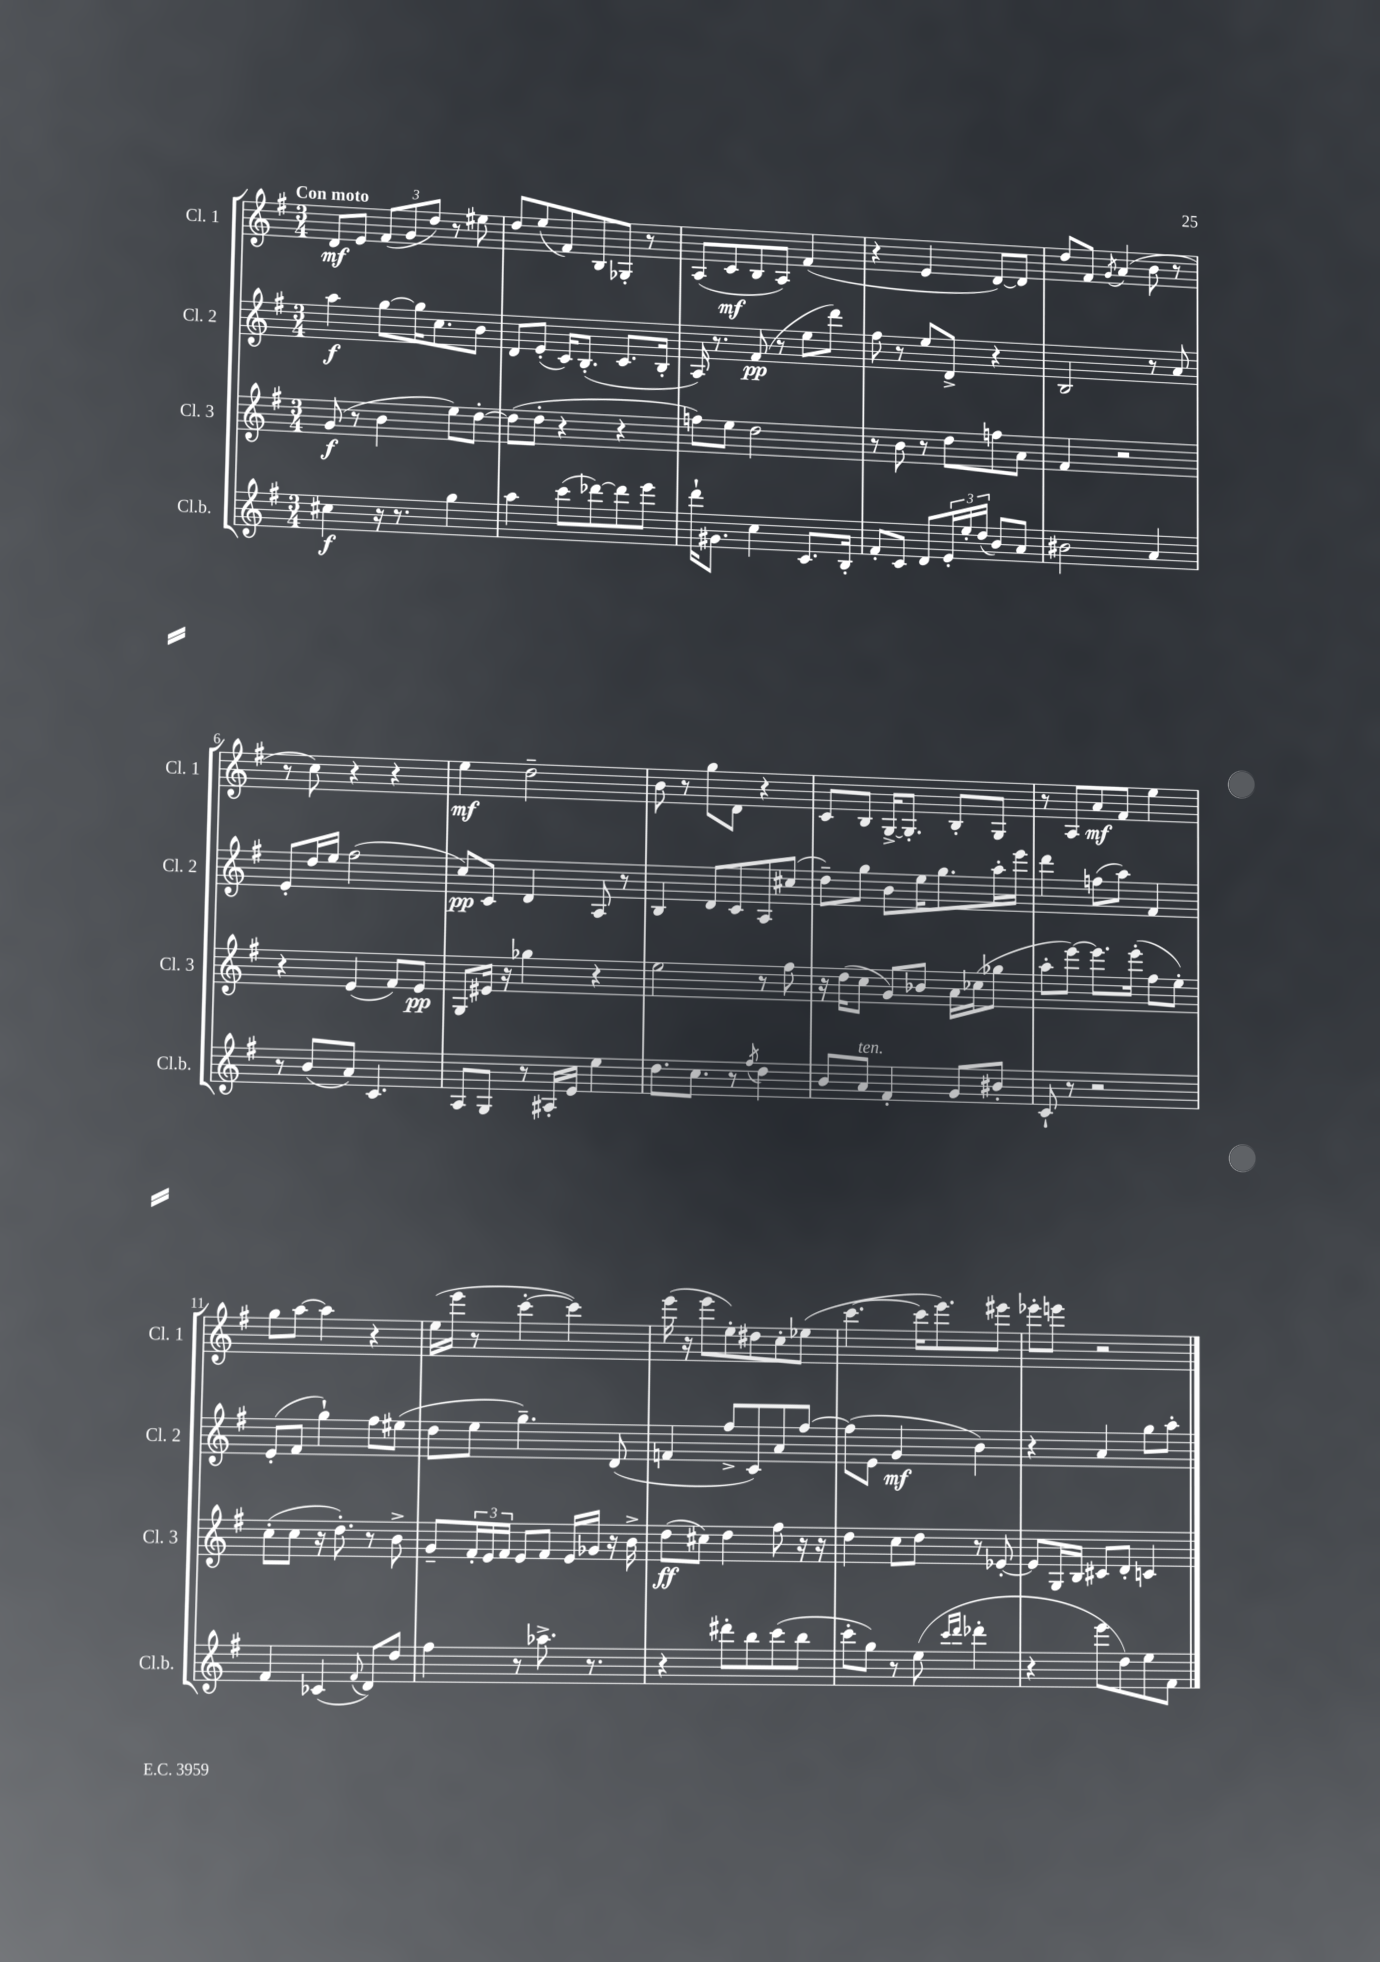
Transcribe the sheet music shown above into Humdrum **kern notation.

**kern	**kern	**kern	**kern
*staff4	*staff3	*staff2	*staff1
*clefG2	*clefG2	*clefG2	*clefG2
*k[f#]	*k[f#]	*k[f#]	*k[f#]
*M3/4	*M3/4	*M3/4	*M3/4
4cc#	(8g	4aa	8d
.	8r	.	8e
16r	4b	[8gg	(12f#
8.r	.	.	.
.	.	.	12g
.	.	16gg]	.
.	.	.	12dd)
.	.	8.cc	.
4gg	8ee)	.	8r
.	[8dd'	8b	8ee#
=	=	=	=
4aa	(8dd]	8d	8dd
.	8dd'	(8e'	(8ee
(8ccc	4r	16c)	8f#)
.	.	(8.B'	.
[8ddd-)	.	.	8B
8ddd-]	4r	8.c	8G-'
8eee	.	.	8r
.	.	16B'	.
=	=	=	=
16ddd`	8ff)	16A)	(8A
8.g#	.	8.r	.
.	8ee	.	8c
4cc	2dd	(8f#	8B
.	.	8r	8A)
8.c	.	8ee	(4f#
.	.	8ddd)	.
16B'	.	.	.
=	=	=	=
8f#'	8r	8ff#	4r
8c	8b	8r	.
8d	8r	8ee	4e
24e'	8dd	8d^	.
24ee'	.	.	.
(24dd	.	.	.
8b)	8ff	4r	[8d)
8a	8a	.	8d]
=	=	=	=
2b#	4f#	2B	8dd
.	.	.	8f#
.	.	.	8qg
.	2r	.	(4a
4a	.	8r	8b
.	.	8a	8r
=	=	=	=
8r	4r	8e'	8r
(8b	.	16dd	8cc)
.	.	16ee	.
8a)	(4e	(2ff#	4r
4.c	.	.	.
.	8f#)	.	4r
.	8e	.	.
=	=	=	=
8A	8G	8cc)	4ee
8G	16e#	8c	.
.	16r	.	.
8r	4gg-	4d	2dd~
16A#'	.	.	.
16e	.	.	.
4ee	4r	8A	.
.	.	8r	.
=	=	=	=
8.dd	2ee	4B	8b
.	.	.	8r
8.cc	.	.	.
.	.	8d	8gg
8r	.	8c	8d
8qff#	.	.	.
4dd	8r	8A	4r
.	8ff#	(8cc#	.
=	=	=	=
8b	16r	8dd~)	8c
.	(16dd	.	.
8a	8cc	8gg	8B
4f#'	8g)	8b	[16G^
.	.	.	8.G']
.	8b-	16ee	.
.	.	8.gg	.
8g	16a	.	8B'
.	(16cc-	.	.
8b#'	8gg-	16aa'	8G
.	.	16eee	.
=	=	=	=
8c`	8aa'	4ddd	8r
8r	[8eee)	.	8A
2r	8.eee]	(8ff	8a
.	.	8aa)	8f#
.	(16eee'	.	.
.	8ff#	4f#	4ee
.	8ee')	.	.
=	=	=	=
4f#	(8cc'	(8e'	8gg
.	8cc	8f#	[8aa
(4c-	16r	4gg`)	4aa]
.	8.dd')	.	.
8qqf#	.	.	.
8d)	8r	8ff#	4r
8dd	8b^	(8ee#	.
=	=	=	=
4ff#	8g~	8dd	(16ee
.	.	.	16eee
.	24f#'	8ee	8r
.	24e	.	.
.	24f#	.	.
8r	8e	4.gg~)	[4ccc'
8.aa-^	8f#	.	.
.	16e	.	4ccc])
8.r	16g-	.	.
.	16r	(8d	.
.	16b^	.	.
=	=	=	=
4r	(8dd	4f	(16eee
.	.	.	16r
.	8cc#)	.	8eee
8ddd#'	4dd	8ff#^	8ee')
8bb	.	8c)	8dd#
(8ccc	8ff#	8a	8cc'
8bb	16r	[8ff#	(8ee-
.	16r	.	.
=	=	=	=
8ccc'	4dd	(8ff#]	[4.ccc
8gg)	.	8e	.
8r	8cc	4g	.
(8ee	8dd	.	16ccc]
.	.	.	8.eee)
16qqccc	.	.	.
16qqddd	.	.	.
4ddd-'	8r	4b)	.
.	[8e-'	.	8eee#
=	=	=	=
4r	8e-]	4r	8eee-'
.	16G	.	8eee
.	16B	.	.
8eee	8c#	4a	2r
8dd)	8d'	.	.
8ee	4c	8gg	.
8f#	.	8aa'	.
==	==	==	==
*-	*-	*-	*-
